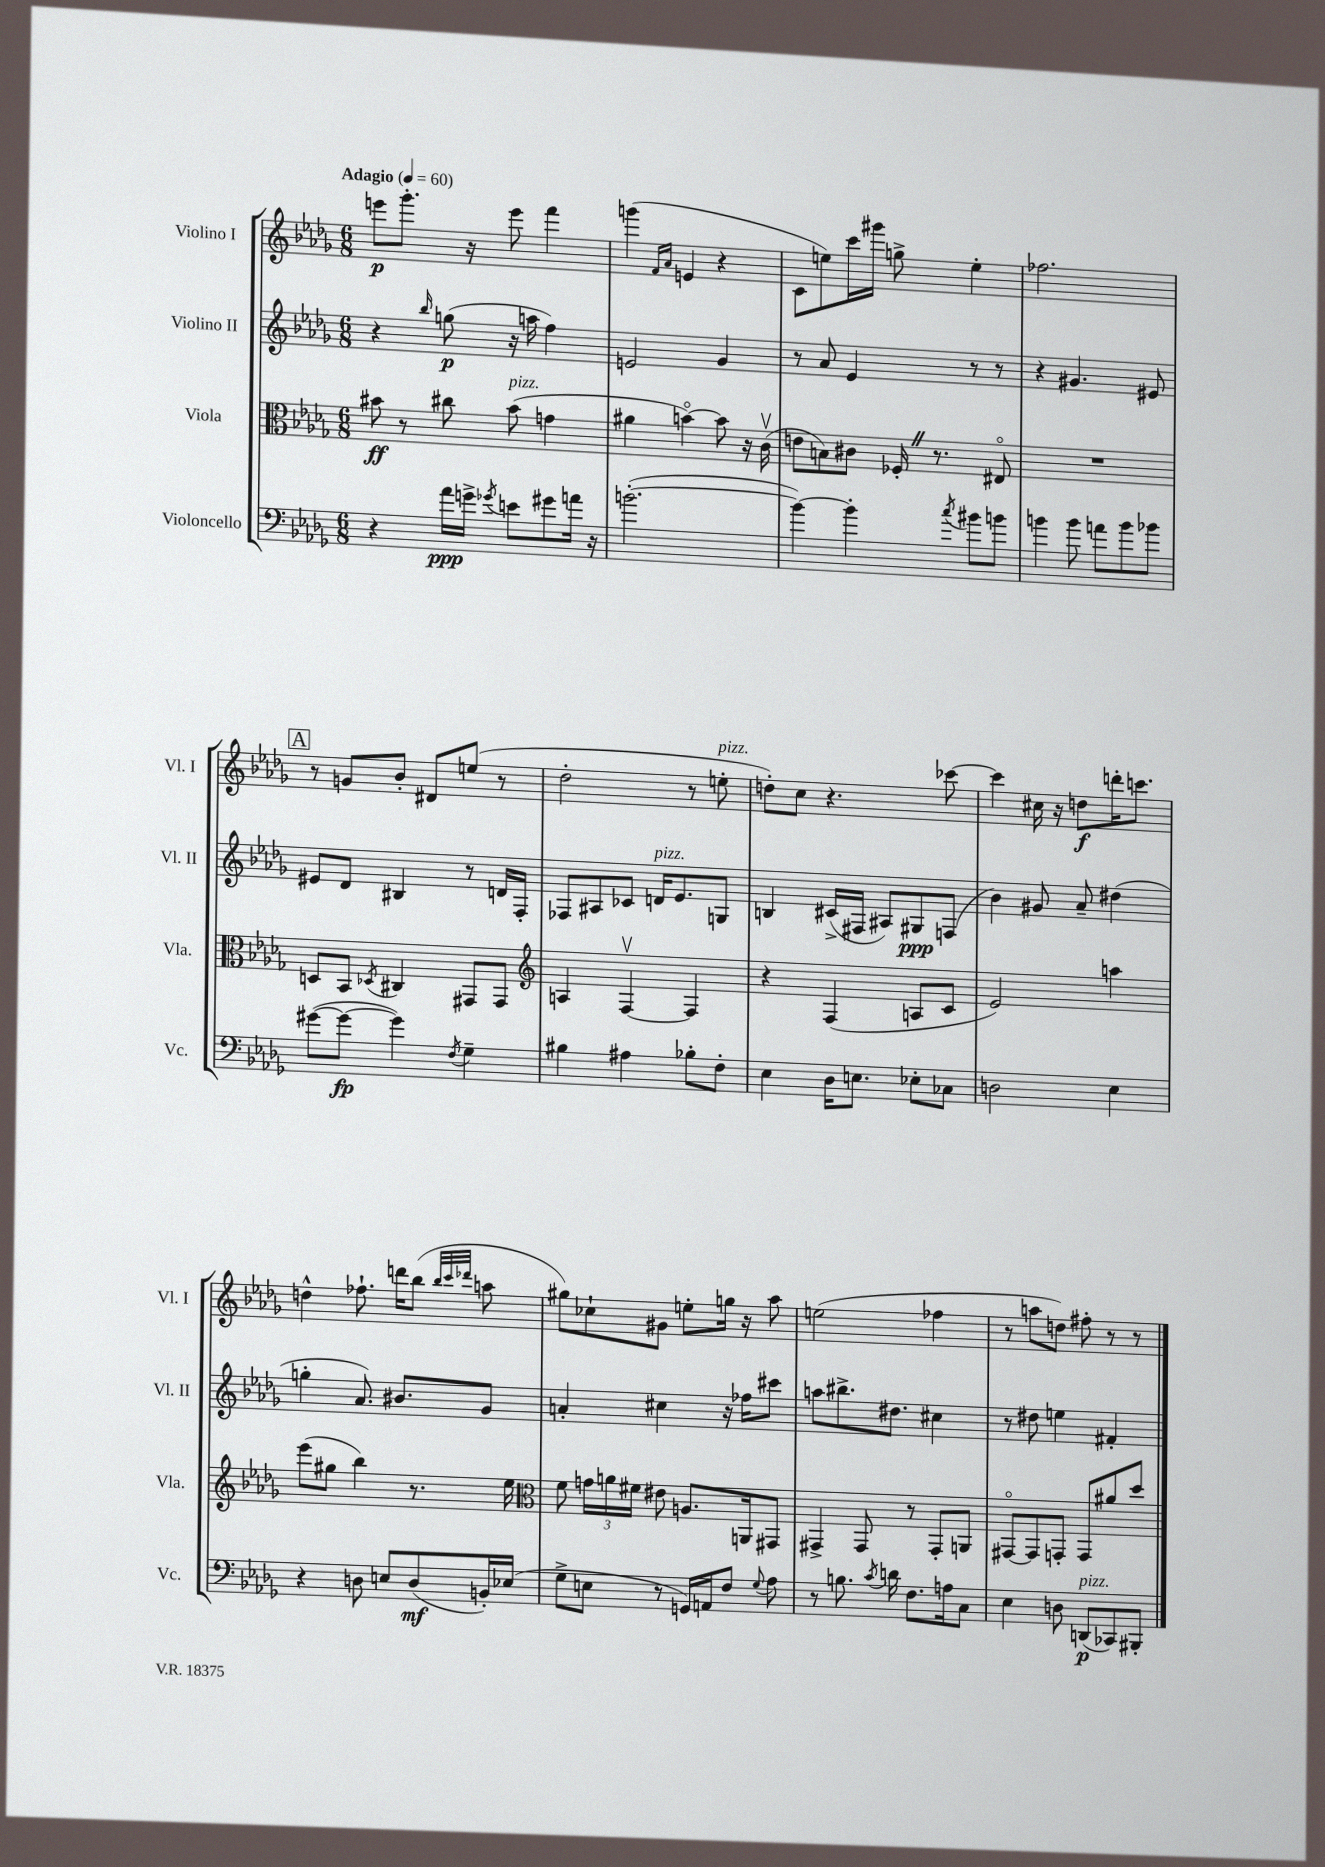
<<
\new StaffGroup <<
\new Staff = "s0" \with { instrumentName = "Violino I" shortInstrumentName = "Vl. I" } {
    \clef treble \key des \major \numericTimeSignature \time 6/8 \tempo "Adagio" 4 = 60
    \autoBeamOff e'''8[\p ges'''8.]-. r16 e'''8 f'''4 |
    g'''4( \grace { f'16[ aes'16] } e'4 r4 |
    c'8[ e''8) c'''16 gis'''16] g''8-> e''4-. |
    fes''2. |
    \mark \markup { \box "A" } r8 g'8[ bes'8]-. dis'8[ e''8]( r8 |
    des''2-. r8 e''8-.^\markup { \italic "pizz." } |
    d''8[-.) c''8] r4. ces'''8~ |
    ces'''4 cis''16 r16 d''8[\f d'''16-. c'''8.] |
    d''4-^ fes''8.-! d'''16[ bes''8]( \grace { bes''32[ c'''32 des'''32] } a''8 |
    gis''8[) ces''8-! gis'8] e''8[-. g''16] r16 aes''8 |
    e''2( fes''4 |
    r8 a''8[ d''8]) fis''8-. r8 r8 \bar "|." |
}
\new Staff = "s1" \with { instrumentName = "Violino II" shortInstrumentName = "Vl. II" } {
    \clef treble \key des \major \numericTimeSignature \time 6/8
    \autoBeamOff r4 \grace { bes''16 } g''8\p( r16 a''16 f''4) |
    e'2 ges'4 |
    r8 aes'8 ees'4 r8 r8 |
    r4 gis'4. eis'8 |
    \mark \markup { \box "A" } eis'8[ des'8] bis4 r8 d'16[ f16]-. |
    fes8[ ais8 ces'8] d'16[^\markup { \italic "pizz." } ees'8. g8] |
    b4 cis'16[->( fis16] ais8[) gis8\ppp f8]( |
    bes'4) gis'8 aes'8-- dis''4( |
    g''4-. aes'8.) bis'8.[ ges'8] |
    a'4-. cis''4 r16 fes''16[ cis'''8] |
    a''8[ bis''8.-> dis''8.] cis''4 |
    r8 dis''8 e''4 fis'4-. \bar "|." |
}
\new Staff = "s2" \with { instrumentName = "Viola" shortInstrumentName = "Vla." } {
    \clef alto \key des \major \numericTimeSignature \time 6/8
    \autoBeamOff bis'8\ff r8 cis''8 bis'8^\markup { \italic "pizz." }( g'4 |
    ais'4 b'4~\flageolet) b'8 r16 c'16\upbow( |
    e'8[ b8) cis'8] fes16-. \once \override BreathingSign.text = \markup { \musicglyph "scripts.caesura.straight" } \breathe r8. eis8\flageolet |
    R2. |
    \mark \markup { \box "A" } d8[ bes,8] \acciaccatura { des8 } cis4 gis,8[ gis,8] |
    \clef treble a4 f4~\upbow f4 |
    r4 f4( a8[ c'8] |
    ees'2) a''4 |
    ees'''8[( gis''8] bes''4) r8. ees''16 |
    \clef alto f'8 \tuplet 3/2 { g'16[ a'16 fis'16] } eis'8 a8.[ a,16 gis,8] |
    gis,4-> gis,8 r8 gis,8[-. a,8] |
    gis,8[~\flageolet gis,8 g,8]-. g,8[ ais'8 des''8] \bar "|." |
}
\new Staff = "s3" \with { instrumentName = "Violoncello" shortInstrumentName = "Vc." } {
    \clef bass \key des \major \numericTimeSignature \time 6/8
    \autoBeamOff r4 aes'16[\ppp g'16]-> \acciaccatura { ges'8 } e'8[ gis'8 a'16] r16 |
    b'2.~-.( |
    b'4~) b'4-. \acciaccatura { c''8 } bis'8[ b'8] |
    b'4 b'8 a'8[ b'8 bes'8] |
    \mark \markup { \box "A" } gis'8[~( gis'8]~\fp gis'4) \acciaccatura { f8 } ges4-- |
    bis4 ais4 bes8[-. f8]-. |
    ees4 des16[ e8.] ees8[-. ces8] |
    d2 ees4 |
    r4 d8 e8[ d8\mf( b,16-.) ees16]( |
    ges8[-> e8] r8 g,16[) a,16 f8] \appoggiatura { ges8 } aes8 |
    r8 b8. \acciaccatura { c'8 } d'16 f8.[ a16 c8] |
    ees4 d8 d,8[\p^\markup { \italic "pizz." }( ces,8) bis,,8]-. \bar "|." |
}
>>
>>
\layout { \context { \Score \remove "Bar_number_engraver" } }
